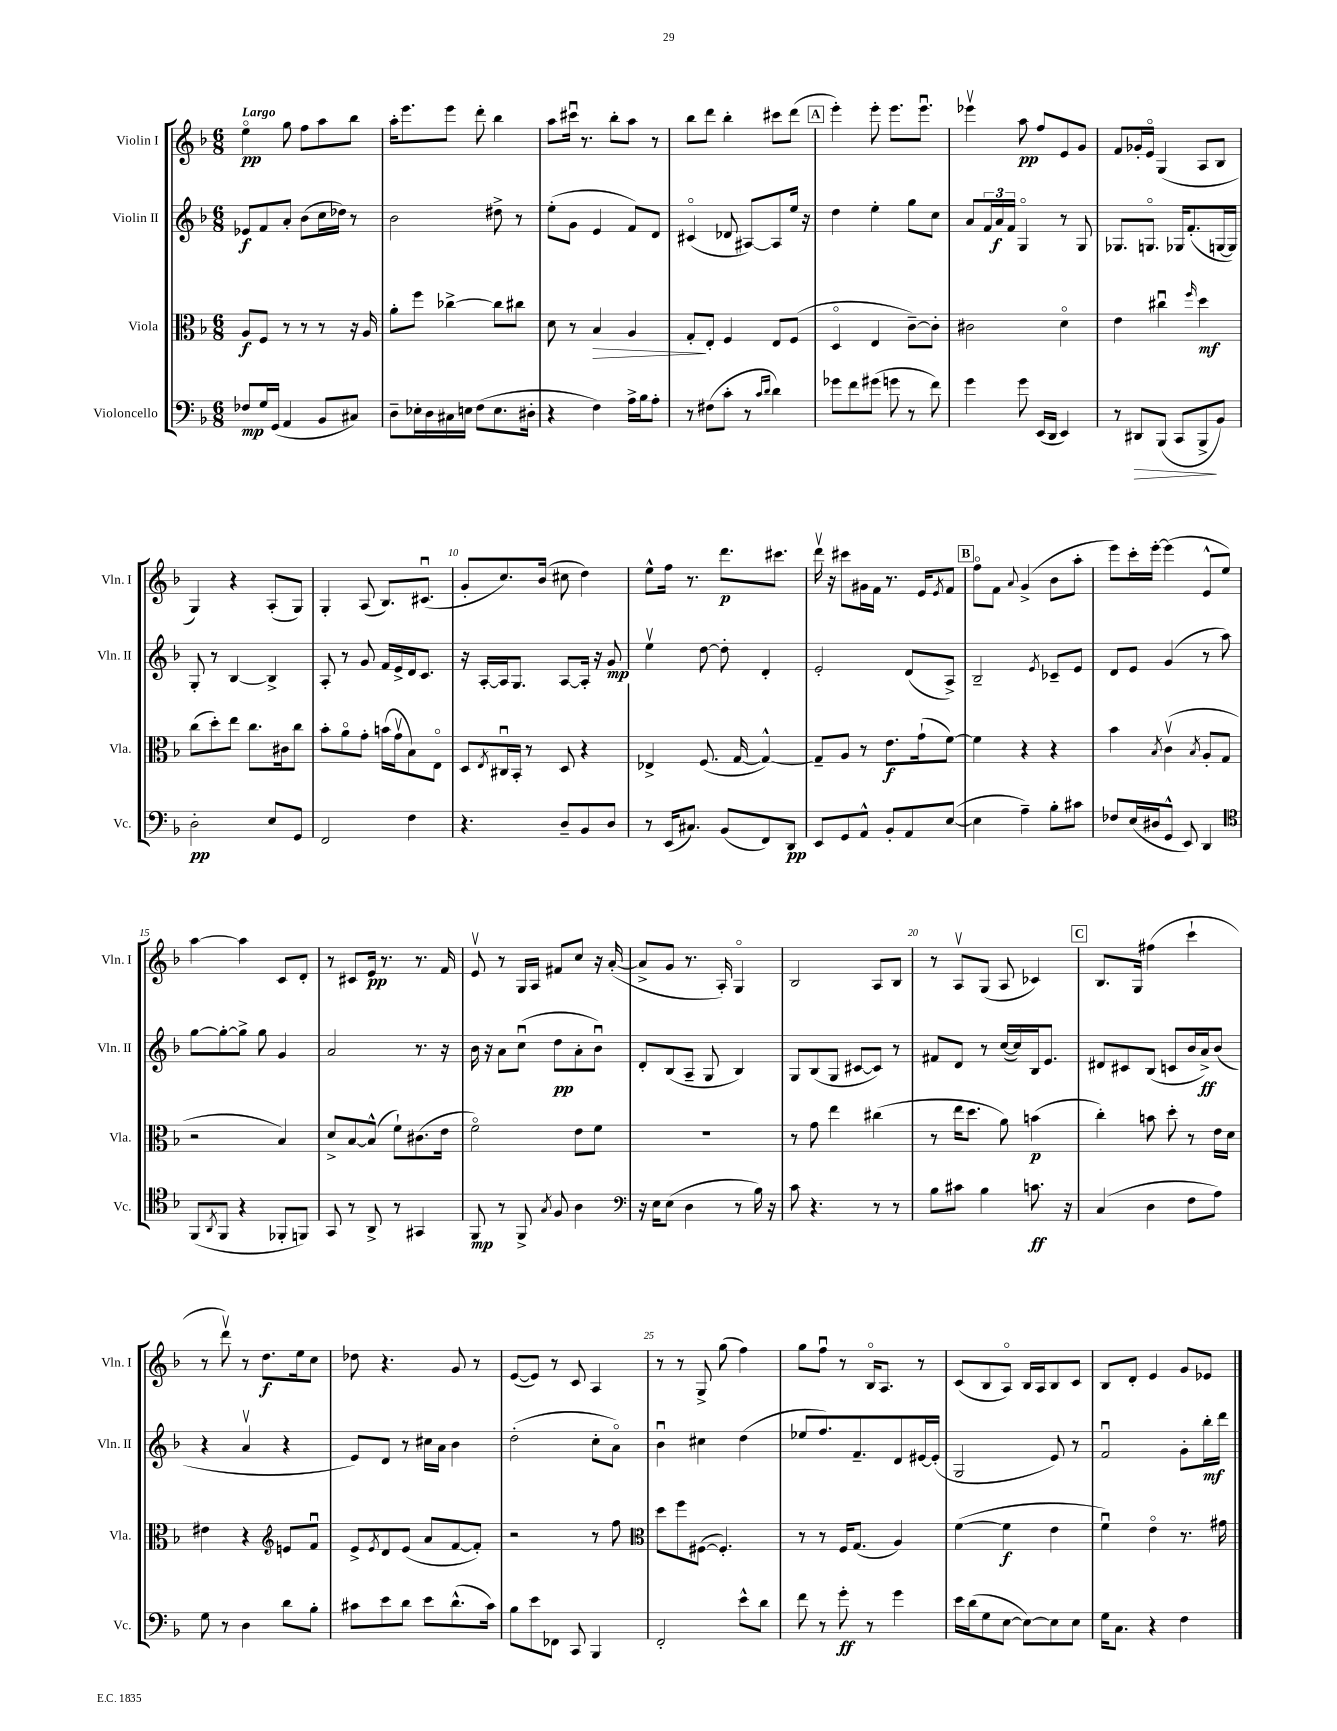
<<
\new StaffGroup <<
\new Staff = "s0" \with { instrumentName = "Violin I" shortInstrumentName = "Vln. I" } {
    \clef treble \key f \major \numericTimeSignature \time 6/8 \tempo "Largo"
    e''4\flageolet\pp g''8 f''8 a''8 bes''8 |
    a''16-. e'''8. e'''8 d'''8-. bes''4 |
    a''8 cis'''16\downbow r8. bes''8-. a''8 r8 |
    bes''8 d'''8 bes''4-. cis'''8 d'''8( |
    \mark \markup { \box "A" } e'''4-.) e'''8-. e'''8. e'''8.\downbow |
    ees'''4\upbow a''8\pp f''8 e'8 g'8 |
    f'8 ges'16-. e'16\flageolet g4( a8 bes8 |
    g4) r4 a8-.( g8) |
    g4-. a8( bes8.) cis'8.\downbow( |
    g'8-. c''8.) bes'16( cis''8 d''4) |
    e''8-^ f''16 r8. d'''8.\p cis'''8. |
    d'''16\upbow r16 cis'''8 gis'16 f'16 r8. e'16 \acciaccatura { e'8 } f'8 |
    \mark \markup { \box "B" } f''8\flageolet f'8 \appoggiatura { a'8 } g'4->( bes'8 a''8-. |
    e'''8) c'''16-. e'''16~-. e'''4( e'8-^ e''8) |
    a''4~ a''4 c'8 d'8-. |
    r8 cis'8 e'16\pp r8. r8. f'16 |
    e'8\upbow r8 g16 a16 fis'8 c''8 r16 a'16~-.( |
    a'8-> g'8 r8. a16-.) g4\flageolet |
    bes2 a8 bes8 |
    r8 a8\upbow g8( a8 ces'4) |
    \mark \markup { \box "C" } bes8. g16 fis''4( c'''4-! |
    r8 d'''8\upbow) r8 d''8.\f e''16 c''8 |
    des''8 r4. g'8 r8 |
    e'8~( e'8) r8 c'8 a4 |
    r8 r8 g8-> g''8( f''4) |
    g''8 f''8\downbow r8 bes16\flageolet a8. r8 |
    c'8( bes8 a8\flageolet) bes16 a16 bes8 c'8 |
    bes8 d'8-. e'4 g'8 ees'8 \bar "|." |
}
\new Staff = "s1" \with { instrumentName = "Violin II" shortInstrumentName = "Vln. II" } {
    \clef treble \key f \major \numericTimeSignature \time 6/8
    ees'8\f f'8 a'8-. bes'8( c''16 des''16) r8 |
    bes'2 dis''8-> r8 |
    e''8-.( g'8 e'4 f'8) d'8 |
    cis'4\flageolet( des'8 ais8~) ais8 e''16 r16 |
    \mark \markup { \box "A" } d''4 e''4-. g''8 c''8 |
    a'8 \tuplet 3/2 { f'16 a'16\f f'16 } g4\flageolet r8 g8 |
    ges8. g8.\flageolet ges16 f'8.-.( g16~ g16) |
    g8-. r8 bes4~ bes4-> |
    a8-. r8 g'8 f'16 e'16-> d'16 c'8. |
    r16 a16~-. a16 g8. a8~ a16-. r16 g'8\mp |
    e''4\upbow d''8~ d''8-. d'4-. |
    e'2-. d'8( a8->) |
    \mark \markup { \box "B" } bes2-- \acciaccatura { e'8 } ces'8-- e'8 |
    d'8 e'8 g'4( r8 a''8) |
    g''8~ g''8~-. g''8-> g''8 g'4 |
    a'2 r8. r16 |
    bes'16 r16 a'8 c''8\downbow( d''8\pp a'8-. bes'8\downbow) |
    d'8-. bes8( a8-- g8 bes4) |
    g8 bes8( g8 cis'8~ cis'8) r8 |
    fis'8 d'8 r8 c''16~( c''16) bes16 e'8. |
    \mark \markup { \box "C" } dis'8 cis'8 bes8( c'8 bes'16 a'16->\ff) bes'8( |
    r4 a'4\upbow r4 |
    e'8) d'8 r8 cis''16 a'16 bes'4 |
    d''2-.( c''8-. a'8\flageolet) |
    bes'4\downbow cis''4 d''4( |
    ees''8 f''8.) f'8.-- d'8 eis'16~ eis'16-.( |
    g2 e'8) r8 |
    f'2\downbow g'8-. bes''16-.\mf d'''16 \bar "|." |
}
\new Staff = "s2" \with { instrumentName = "Viola" shortInstrumentName = "Vla." } {
    \clef alto \key f \major \numericTimeSignature \time 6/8
    a8\f f8 r8 r8 r8 r16 a16 |
    a'8-. f''8 ces''4~-> ces''8 cis''8 |
    d'8 r8 bes4\> a4 |
    g8-.\! e8-. f4 e8 f8( |
    \mark \markup { \box "A" } d4\flageolet e4 c'8~--) c'8-. |
    cis'2 d'4\flageolet |
    e'4 cis''4\downbow \grace { f''16 } d''4\mf |
    c''8( d''8-.) e''8 c''8. cis'16 c''8 |
    bes'8-. a'8\flageolet g'8-. b'16( g'16\upbow bes8) e8\flageolet |
    d8 \acciaccatura { e8 } cis16\downbow bes,16-. r8 d8 r4 |
    ees4-> f8.( g16~ g4~-^) |
    g8-- a8 r8 e'8.\f g'16-!( f'8~) |
    \mark \markup { \box "B" } f'4 r4 r4 |
    bes'4 \acciaccatura { bes8 } c'4\upbow( \acciaccatura { bes8 } a8-. g8 |
    r2 bes4) |
    d'8-> bes8~ bes8-^( f'8-!) cis'8.( e'16 |
    f'2\flageolet) e'8 f'8 |
    R2. |
    r8 g'8 e''4 cis''4( |
    r8 e''16 d''8. a'8) b'4\p( |
    \mark \markup { \box "C" } c''4-.) b'8 d''8-. r8 e'16 d'16 |
    eis'4 r4 \clef treble e'8 f'8\downbow |
    e'8-> \acciaccatura { e'8 } d'8 e'8( a'8 f'8~ f'8-.) |
    r2 r8 f''8 |
    \clef alto d''8 f''8 fis8~( fis4.-.) |
    r8 r8 f16 g8.( a4) |
    f'4~( f'4\f e'4 |
    f'4\downbow) e'4\flageolet r8. gis'16 \bar "|." |
}
\new Staff = "s3" \with { instrumentName = "Violoncello" shortInstrumentName = "Vc." } {
    \clef bass \key f \major \numericTimeSignature \time 6/8
    fes8\mp g16 g,16( a,4 bes,8 cis8) |
    d8-- ees16-. d16 cis16 e16 f8( e8. dis16-. |
    r4 f4) a16-> bes16 a8-. |
    r8 fis8( c'8-. r8 \grace { c'16 d'16 } d'4) |
    \mark \markup { \box "A" } ges'8 f'8 gis'8( g'8 r8 f'8) |
    g'4 g'8 e,16( d,16 e,4) |
    r8 dis,8\> bes,,8( c,8 bes,,8->\! bes,8) |
    d2-.\pp e8 g,8 |
    f,2 f4 |
    r4. d8-- bes,8 d8 |
    r8 e,16( cis8.) bes,8( f,8) d,8\pp |
    e,8 g,8 a,8-^ bes,8-. a,8 e8~( |
    \mark \markup { \box "B" } e4 a4--) bes8-. cis'8 |
    fes8 e16( dis16 g,8-^ e,8) d,4 |
    \clef tenor f,8( \acciaccatura { a,8 } f,8 r4 fes,8-. f,8) |
    g,8 r8 a,8-> r8 gis,4 |
    f,8\mp r8 f,8-> \acciaccatura { g8 } f8 a4 |
    \clef bass r16 e16 e8( d4 r8 bes16) r16 |
    c'8 r4. r8 r8 |
    bes8 cis'8 bes4 c'8.\ff r16 |
    \mark \markup { \box "C" } c4( d4 f8 a8) |
    g8 r8 d4 d'8 bes8-. |
    cis'8 e'8 d'8 e'8 d'8.-^( cis'16) |
    bes8 e'8 fes,8 c,8 bes,,4 |
    f,2-. e'8-^ d'8 |
    f'8 r8 g'8-.\ff r8 g'4 |
    e'16 d'16( g8 e8~ e8~) e8 e8 |
    g16 c8. r4 f4 \bar "|." |
}
>>
>>
\layout { \context { \Score \override BarNumber.break-visibility = ##(#f #t #t) barNumberVisibility = #(every-nth-bar-number-visible 5) } }
